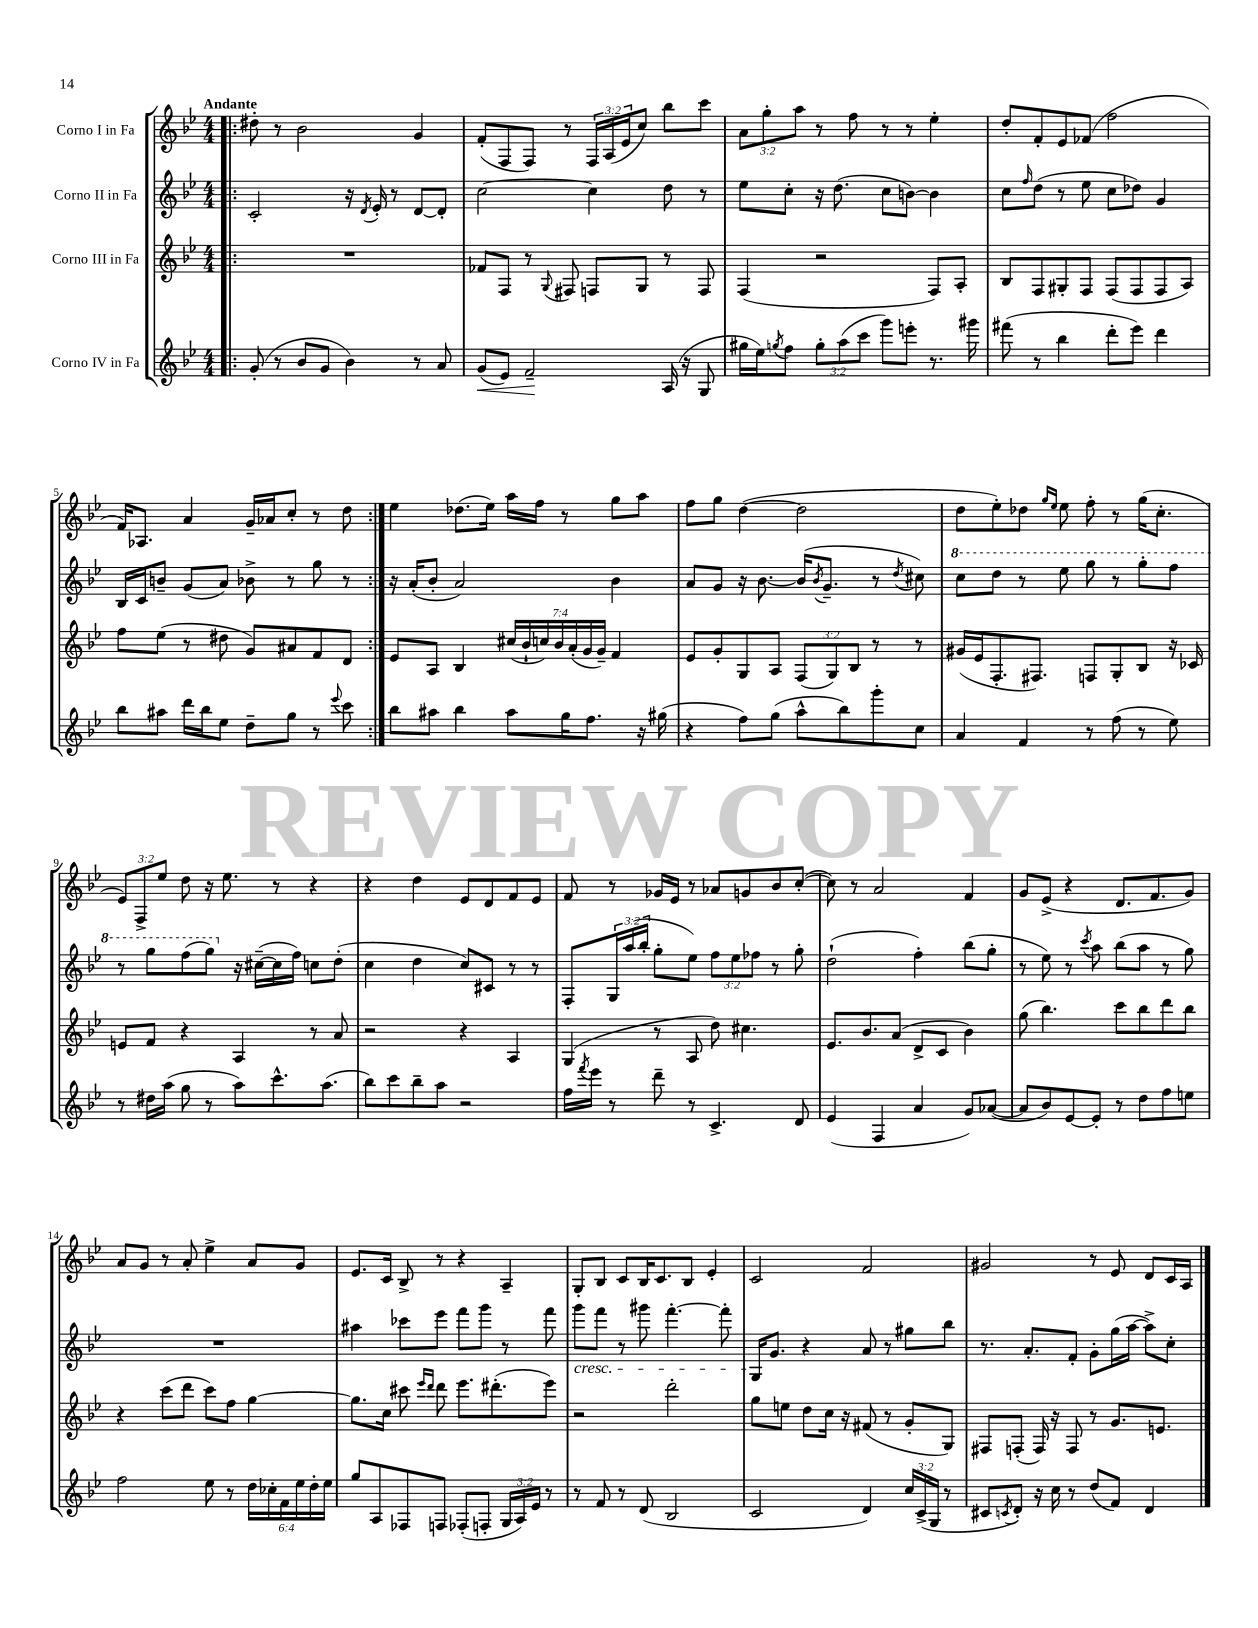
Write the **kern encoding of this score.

**kern	**kern	**kern	**kern
*staff4	*staff3	*staff2	*staff1
*clefG2	*clefG2	*clefG2	*clefG2
*k[b-e-]	*k[b-e-]	*k[b-e-]	*k[b-e-]
*M4/4	*M4/4	*M4/4	*M4/4
=!|:	=!|:	=!|:	=!|:
(8g'	1r	2c'	8dd#'
8r	.	.	8r
8b-	.	.	2b-
8g	.	.	.
4b-)	.	16r	.
.	.	8qd	.
.	.	16e-'	.
.	.	8r	.
8r	.	[8d	4g
8a	.	8d']	.
=	=	=	=
(8g	8f-	[2cc	(8f'
8e-)	8F	.	8F
2f~	8r	.	8F)
.	8qqG	.	.
.	8F#	.	8r
.	8F	4cc]	24F
.	.	.	(24A
.	.	.	24e-
.	8G	.	8cc)
(16A	8r	8dd	8bb-
16r	.	.	.
8G	8F	8r	8ccc
=	=	=	=
16gg#	(4F	8ee-	12a
16ee-)	.	.	.
.	.	.	12gg'
8qgg	.	.	.
8ff	.	8cc'	.
.	.	.	12aa
12gg'	2r	16r	8r
.	.	(8.dd	.
(12aa	.	.	.
.	.	.	8ff
12ccc	.	.	.
8ggg)	.	8cc	8r
8eee'	.	[8b)	8r
8.r	8F)	4b]	4ee-'
.	8A'	.	.
16ggg#	.	.	.
=	=	=	=
(8fff#	8B-	8cc	8dd'
.	.	16qqff	.
8r	8F	(8dd	8f'
4bb-	8G#'	8r	8e-
.	8F	8ee-	(8f-
8ddd'	(8F	8cc	2ff
8eee-)	8F	8dd-)	.
4ddd	8F	4g	.
.	8A)	.	.
=	=	=	=
8bb-	8ff	16B-	16f)
.	.	16c	8.A-
8aa#	(8ee-	8b~	.
16ddd	8r	(8g	4a
16bb-	.	.	.
8ee-	8dd#	8a)	.
8dd~	8g)	8b-^	16g~
.	.	.	16a-
8gg	8a#	8r	8cc'
8r	8f	8gg	8r
8qqeee-	.	.	.
8ccc	8d	8r	8dd
=:|!	=:|!	=:|!	=:|!
8bb-	8e-	16r	4ee-
.	.	(16a'	.
8aa#	8A	8b-'	.
4bb-	4B-	2a)	(8.dd-
.	.	.	16ee-)
8aa#	(28cc#	.	16aa
.	28b-`	.	.
.	.	.	16ff
.	28cc)	.	.
.	28b-	.	.
16gg	.	.	8r
.	(28a'	.	.
.	28g	.	.
8.ff	.	.	.
.	28g~)	.	.
.	4f	4b-	8gg
16r	.	.	8aa
(16gg#	.	.	.
=	=	=	=
4r	8e-	8a	8ff
.	8g'	8g	8gg
8ff)	8G	16r	([4dd
.	.	[8.b-	.
(8gg	8A	.	.
8aa^^	(12F	(16b-]	2dd]
.	.	8qb-	.
.	.	8.g~	.
.	12G)	.	.
8bb-)	.	.	.
.	12B-	.	.
8ggg'	8r	8r	.
.	.	8qdd	.
8cc	8r	8cc#)	.
=	=	=	=
4a	(16g#	8ccc	8dd
.	16e-	.	.
.	8.F'	8ddd	8ee-')
4f	.	8r	8dd-
.	8.F#)	.	.
.	.	.	16qqgg
.	.	.	16qqee-
.	.	8eee-	8ee-
8r	8F	8ggg	8ff'
(8ff	8G'	8r	8r
8r	8B-	8ggg'	(16gg
.	.	.	8.cc'
8ee-)	16r	8fff	.
.	16c-	.	.
=	=	=	=
8r	8e	8r	12e-)
.	.	.	12F^
16dd#	8f	8ggg	.
.	.	.	12ee-
(16aa	.	.	.
8gg	4r	(8fff	8dd
8r	.	8ggg)	16r
.	.	.	8.ee-
8aa)	4A	16r	.
.	.	([16cc#~	.
8.ccc^^	.	16cc#]	8r
.	.	16ff)	.
.	8r	8cc	4r
(8.aa	.	.	.
.	8a	(8dd'	.
=	=	=	=
8bb-)	2r	4cc	4r
8ccc	.	.	.
8bb-~	.	4dd	4dd
8aa	.	.	.
2r	4r	8cc)	8e-
.	.	8c#	8d
.	4A	8r	8f
.	.	8r	8e-
=	=	=	=
16ff	(4G	8F'	8f
8qfff	.	.	.
16eee-	.	.	.
8r	.	24G	8r
.	.	(24aa	.
.	.	24bb-'	.
8ddd~	8r	8gg'	16g-
.	.	.	16e-
8r	8A	8ee-)	8r
4.c^	8dd)	12ff	8a-
.	.	12ee-	.
.	4.cc#	.	8g
.	.	12ff-	.
.	.	8r	8b-
8d	.	8gg'	([8cc'
=	=	=	=
(4e-	8.e-	(2dd`	8cc])
.	.	.	8r
.	8.b-	.	.
4F	.	.	2a
.	(8a	.	.
4a	8d^	4ff')	.
.	8c	.	.
8g)	4b-)	(8bb-	4f
([8a-	.	8gg'	.
=	=	=	=
8a-]	(8gg	8r	8g
8b-)	4.bb-)	8ee-)	(8e-^
[8e-	.	8r	4r
.	.	8qccc	.
8e-']	.	8aa	.
8r	8ccc	(8bb-	8.d
8dd	8bb-	8aa	.
.	.	.	8.f
8ff	8ddd	8r	.
8ee	8bb-	8gg)	8g)
=	=	=	=
2ff	4r	1r	8a
.	.	.	8g
.	(8ccc	.	8r
.	8ddd	.	8a'
8ee-	8ccc)	.	4ee-^
8r	8ff	.	.
24dd	[4gg	.	8a
24cc-'	.	.	.
24f	.	.	.
24ee-	.	.	8g
24dd'	.	.	.
24ee-	.	.	.
=	=	=	=
8gg	8.gg]	4aa#	8.e-
8A	.	.	.
.	16cc	.	16c
8F-	8ccc#	8ccc-	8B-^
.	16qqeee-	.	.
.	16qqddd	.	.
8F	8ddd	8eee-	8r
(8F-'	8.eee-	8fff	4r
8F'	.	8ggg	.
.	(8.ddd#'	.	.
24G	.	8r	4A~
24A)	.	.	.
24e-	.	.	.
8r	8eee-)	8fff	.
=	=	=	=
8r	2r	8ggg	8G'
8f	.	8fff	8B-
8r	.	8r	8c
(8d	.	8ggg#	16B-
.	.	.	8.c
2B-	2ddd'	[4.fff'	.
.	.	.	8B-
.	.	.	4e-'
.	.	8fff']	.
=	=	=	=
2c	8gg	16G	2c
.	.	8.g	.
.	8ee	.	.
.	8dd	4r	.
.	16cc	.	.
.	16r	.	.
4d)	(8f#	8a	2f
.	8r	8r	.
24cc	8g'	8gg#	.
(24c^	.	.	.
24G	.	.	.
8r	8G)	8bb-	.
=	=	=	=
8c#	8F#	8.r	2g#
8qc	.	.	.
8d')	(8F'	.	.
.	.	8.a'	.
16r	16F)	.	.
16cc	16r	.	.
8r	8F	8f'	.
(8dd	8r	8g'	8r
8f)	8.g	(16gg	8e-
.	.	[16aa	.
4d	.	8aa^])	8d
.	8.e	.	.
.	.	8cc'	16c
.	.	.	16A
==	==	==	==
*-	*-	*-	*-
